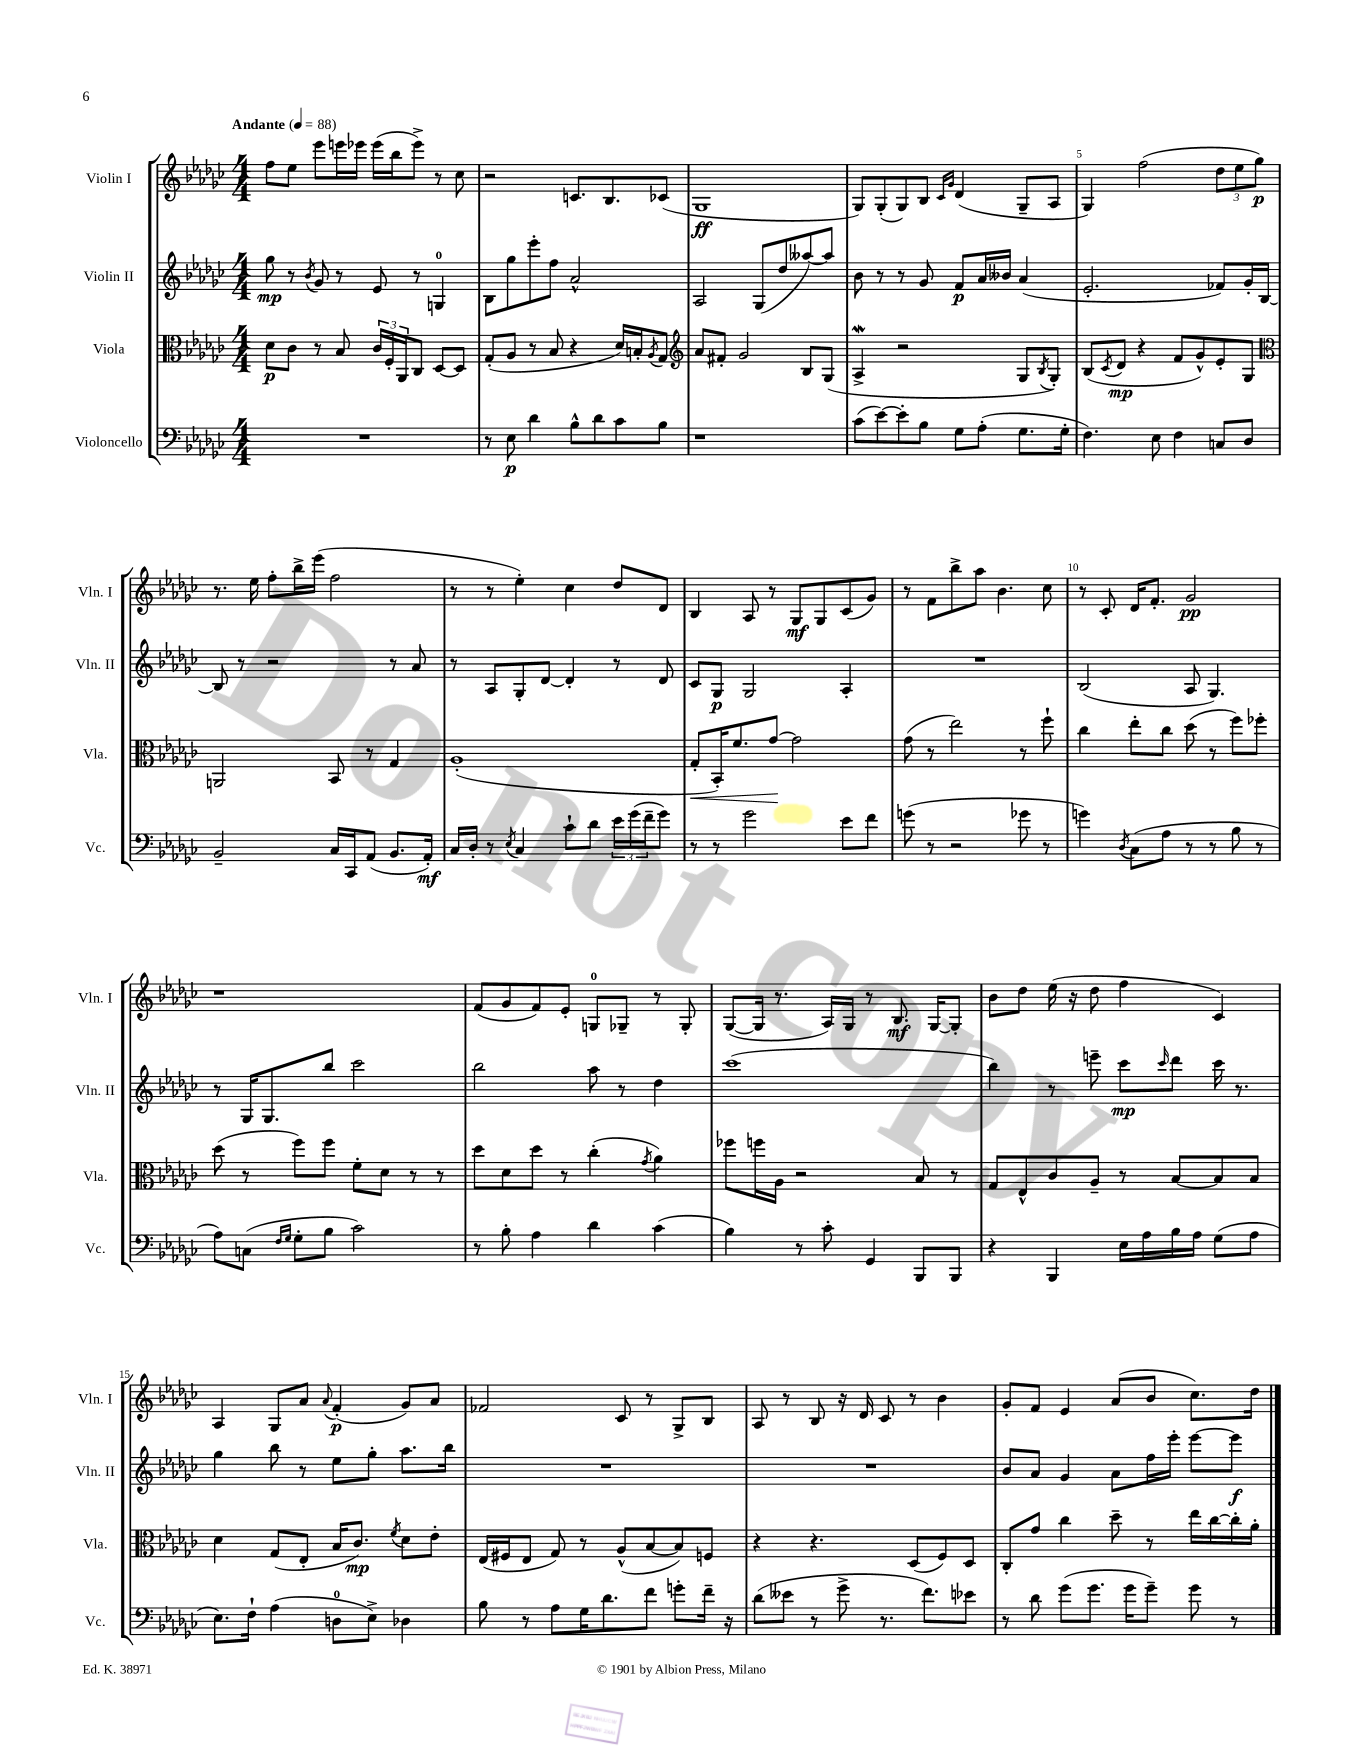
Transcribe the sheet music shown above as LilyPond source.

<<
\new StaffGroup <<
\new Staff = "s0" \with { instrumentName = "Violin I" shortInstrumentName = "Vln. I" } {
    \clef treble \key ges \major \numericTimeSignature \time 4/4 \tempo "Andante" 4 = 88
    f''8 ees''8 ees'''8 e'''16 ees'''16 ees'''16( bes''16 ees'''8->) r8 ces''8 |
    r2 c'8. bes8. ces'8( |
    ges1\ff |
    ges8) ges8-.( ges8) bes8 \grace { ces'16 ges'16 } des'4( ges8-- aes8 |
    ges4) f''2( \tuplet 3/2 { des''8 ees''8 ges''8\p) } |
    r8. ees''16 f''8-. bes''16-> ees'''16( f''2 |
    r8 r8 ees''4-.) ces''4 des''8 des'8 |
    bes4 aes8 r8 ges8\mf ges8 ces'8( ges'8) |
    r8 f'8 bes''8-> aes''8 bes'4. ces''8 |
    r8 ces'8-. des'16 f'8.-. ges'2\pp |
    r1 |
    f'8( ges'8 f'8) ees'8-. g8-0 ges8-- r8 ges8-. |
    ges8~( ges16 r8. aes16) ges16 r8 bes8.\mf ges16~ ges8-. |
    bes'8 des''8 ees''16( r16 des''8 f''4 ces'4) |
    aes4 ges8 aes'8 \appoggiatura { aes'8 } f'4-.\p( ges'8) aes'8 |
    fes'2 ces'8 r8 ges8-> bes8 |
    aes8 r8 bes8 r16 des'16 ces'8 r8 bes'4 |
    ges'8-. f'8 ees'4 aes'8( bes'8 ces''8.) des''16 \bar "|." |
}
\new Staff = "s1" \with { instrumentName = "Violin II" shortInstrumentName = "Vln. II" } {
    \clef treble \key ges \major \numericTimeSignature \time 4/4
    ges''8\mp r8 \acciaccatura { bes'8 } ges'8 r8 ees'8 r8 g4-0 |
    bes8 ges''8 ees'''8-. f''8 aes'2-^ |
    aes2 ges8( des''8 aeses''8~) aeses''8 |
    bes'8 r8 r8 ges'8 f'8\p aes'16 beses'16 aes'4( |
    ees'2.-. fes'8) ges'16-. bes16~ |
    bes8 r8 r2 r8 aes'8 |
    r8 aes8 ges8-. des'8~ des'4-. r8 des'8 |
    ces'8 ges8\p ges2 aes4-. |
    R1 |
    bes2( aes8 ges4.) |
    r8 ges16 ges8. bes''8 ces'''2 |
    bes''2 aes''8 r8 des''4 |
    ces'''1( |
    bes''4) r8 e'''8-- ces'''8\mp \grace { ces'''16 } des'''8 ces'''16 r8. |
    ges''4 bes''8 r8 ees''8 ges''8-. aes''8. bes''16 |
    R1 |
    R1 |
    bes'8 aes'8 ges'4 aes'8 f''16 ees'''16-. ees'''8~ ees'''8\f \bar "|." |
}
\new Staff = "s2" \with { instrumentName = "Viola" shortInstrumentName = "Vla." } {
    \clef alto \key ges \major \numericTimeSignature \time 4/4
    des'8\p ces'8 r8 bes8 \tuplet 3/2 { ces'16 f16-. aes,16 } ces8 des8~ des8 |
    ges8-.( aes8 r8 bes8 r4 des'16) b16-. \acciaccatura { aes8 } ges8 |
    \clef treble aes'8 fis'8-. ges'2 bes8 ges8( |
    aes4->\mordent r2 ges8 \acciaccatura { bes8 } ges8-.) |
    bes8( \acciaccatura { ces'8 } des'8\mp r4 f'8 ges'8-^) ees'8-. ges8 |
    \clef alto a,2 bes,8 r8 ges4 |
    aes1-.( |
    ges8-.\< bes,16-.) f'8. ges'8~\! ges'2 |
    ges'8( r8 ees''2) r8 f''8-! |
    ces''4 ees''8-. ces''8 des''8( r8 f''8) fes''8-. |
    des''8( r8 f''8) f''8 f'8-. des'8 r8 r8 |
    des''8 des'8 des''8 r8 ces''4-.( \acciaccatura { ges'8 } aes'4) |
    fes''8 f''16 aes16 r2 bes8 r8 |
    ges8 ees8-^ ces'8 aes8-- r8 bes8~ bes8 bes8 |
    des'4 ges8( ees8-. bes16 ces'8.\mp) \acciaccatura { f'8 } des'8 ees'8-. |
    ees16( fis16 ees8 ges8) r8 aes8-^( bes8~ bes8) f8 |
    r4 r4. des8( f8) des8 |
    ces8-. ges'8 ces''4 des''8-- r8 ees''16 ces''16~ ces''16-. aes'16-. \bar "|." |
}
\new Staff = "s3" \with { instrumentName = "Violoncello" shortInstrumentName = "Vc." } {
    \clef bass \key ges \major \numericTimeSignature \time 4/4
    R1 |
    r8 ees8\p des'4 bes8-^ des'8 ces'8 bes8 |
    r1 |
    ces'8( ees'8~) ees'8-. bes8 ges8 aes8-.( ges8. ges16-. |
    f4.) ees8 f4 c8 des8 |
    bes,2-- ces16 ces,16 aes,8( bes,8. aes,16-.\mf) |
    ces16 des16-. r8 \acciaccatura { ees8 } ces4 ces'8-! des'8 \tuplet 3/2 { ees'16 ges'16( f'16-- } ges'8) |
    r8 r8 ges'2 ees'8 f'8 |
    g'8( r8 r2 ges'8 r8 |
    g'4) \acciaccatura { des8 } ces8( aes8 r8 r8 bes8 r8 |
    aes8) c8( \grace { f16 ges16 } ges8-. bes8 ces'2) |
    r8 bes8-. aes4 des'4 ces'4( |
    bes4) r8 ces'8-. ges,4 bes,,8 bes,,8 |
    r4 bes,,4 ees16 aes16 bes16 aes16 ges8( aes8 |
    ees8.) f16-! aes4( d8-0 ees8->) des4 |
    bes8 r8 aes8 ges16 des'8. f'8 g'8-. f'16-- r16 |
    des'8( eeses'8 r8 ges'8-> r8. f'8.) ees'8 |
    r8 des'8 ges'8( ges'8. ges'16 ges'8--) ges'8 r8 \bar "|." |
}
>>
>>
\layout { \context { \Score \override BarNumber.break-visibility = ##(#f #t #t) barNumberVisibility = #(every-nth-bar-number-visible 5) } }
